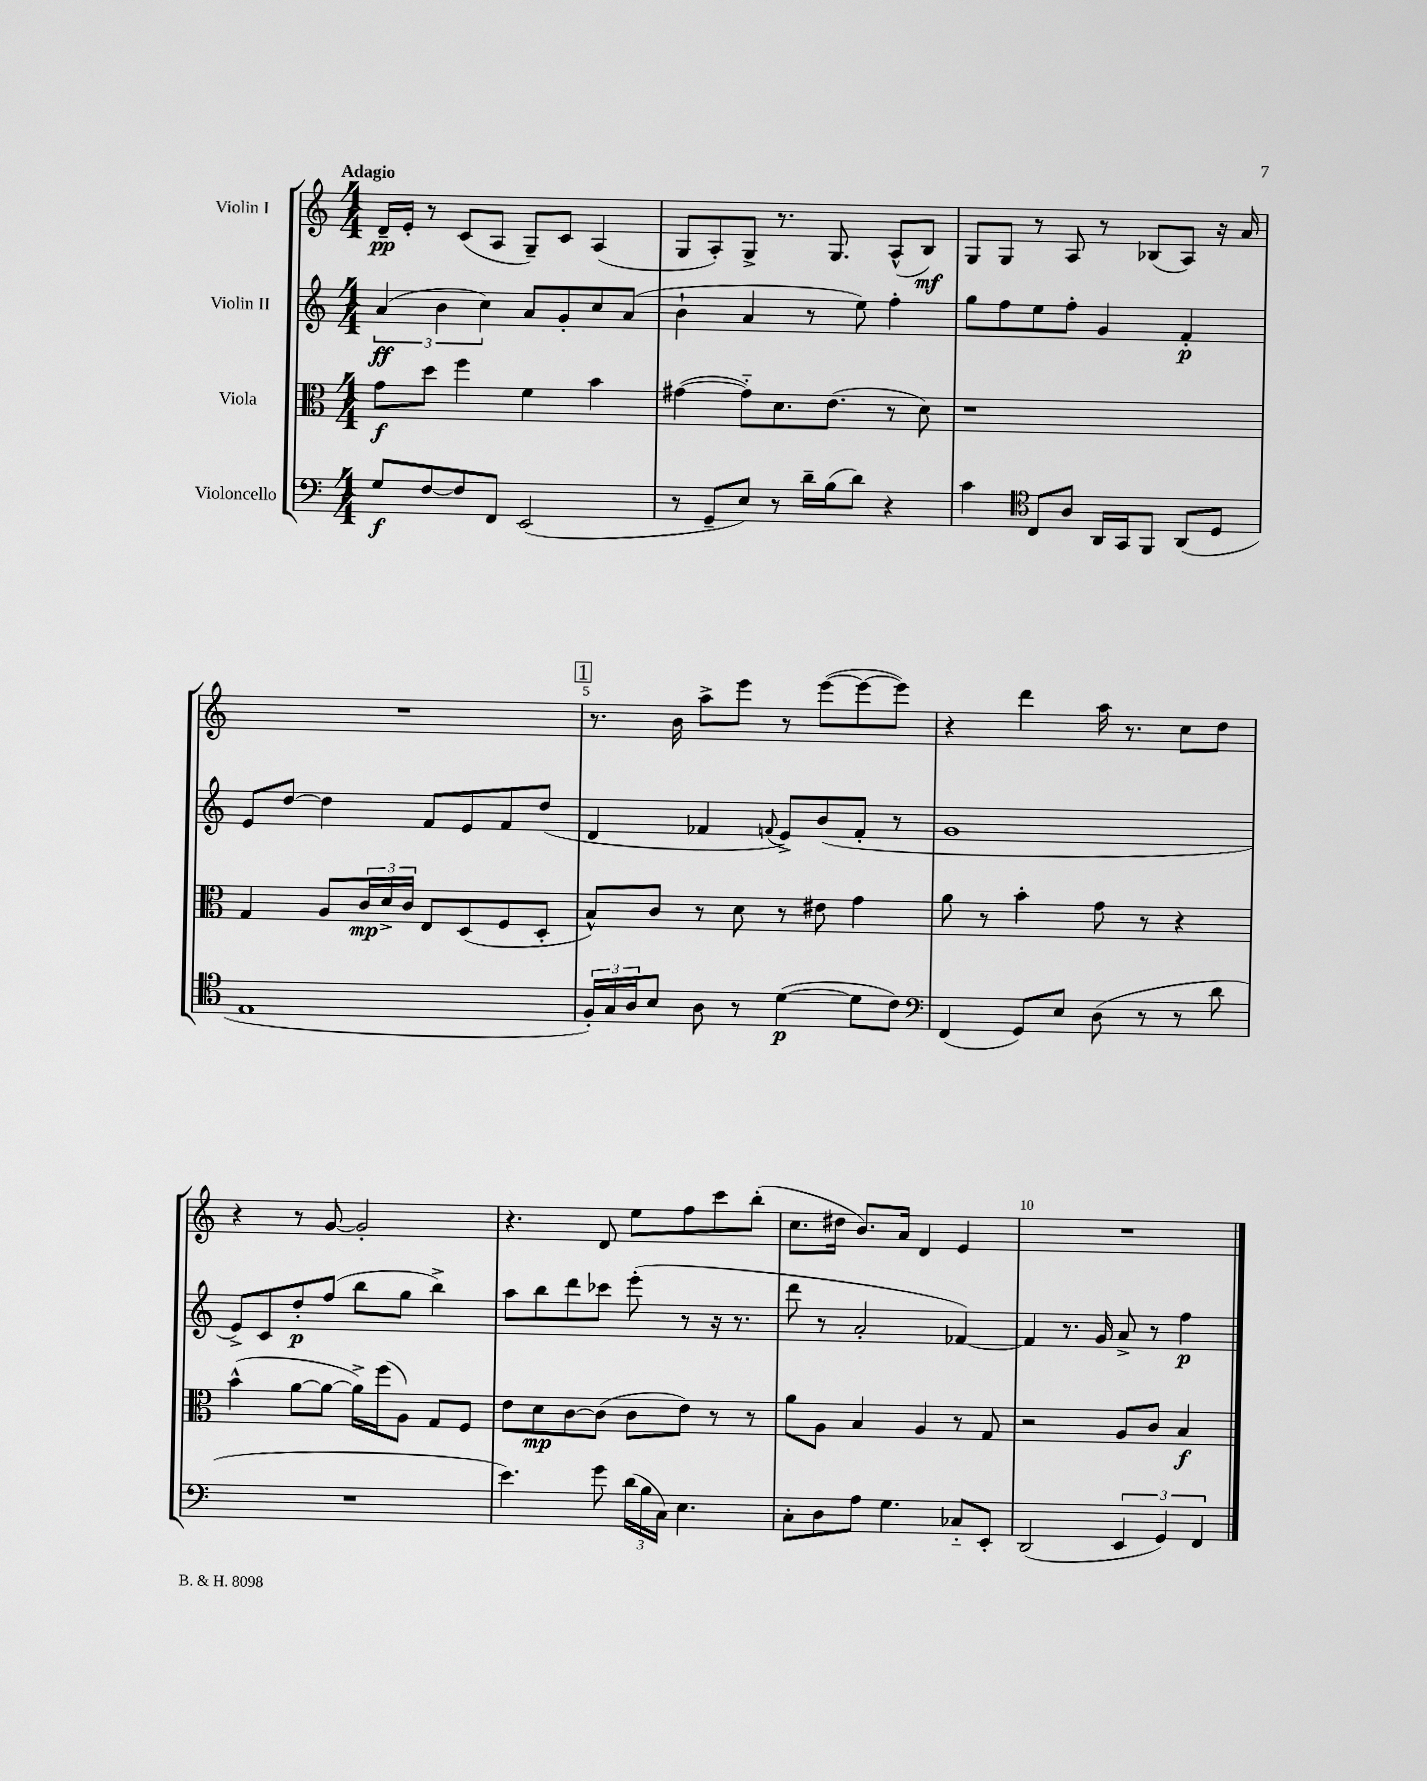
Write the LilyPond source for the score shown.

<<
\new StaffGroup <<
\new Staff = "s0" \with { instrumentName = "Violin I" } {
    \clef treble \key c \major \numericTimeSignature \time 4/4 \tempo "Adagio"
    d'16--\pp e'16-. r8 c'8( a8 g8--) c'8 a4( |
    g8 a8-.) g8-> r8. g8. a8-^( b8\mf) |
    g8 g8 r8 a8 r8 bes8( a8) r16 a'16 |
    R1 |
    \mark \markup { \box "1" } r8. b'16 a''8-> e'''8 r8 e'''8~( e'''8~ e'''8) |
    r4 d'''4 a''16 r8. c''8 d''8 |
    r4 r8 g'8~ g'2-. |
    r4. d'8 e''8 f''8 c'''8 b''8-.( |
    c''8. dis''16 b'8.) a'16 d'4 e'4 |
    R1 \bar "|." |
}
\new Staff = "s1" \with { instrumentName = "Violin II" } {
    \clef treble \key c \major \numericTimeSignature \time 4/4
    \tuplet 3/2 { a'4\ff( b'4 c''4) } a'8 g'8-. c''8 a'8( |
    b'4-! a'4 r8 e''8) f''4-. |
    g''8 f''8 e''8 f''8-. g'4 f'4-.\p |
    e'8 d''8~ d''4 f'8 e'8 f'8 d''8( |
    \mark \markup { \box "1" } d'4 fes'4 \appoggiatura { f'8 } e'8->) b'8( f'8-. r8 |
    g'1 |
    e'8->) c'8 d''8-.\p f''8( b''8 g''8 b''4->) |
    a''8 b''8 d'''8 ces'''8 e'''8-.( r8 r16 r8. |
    d'''8 r8 a'2-. fes'4~) |
    fes'4 r8. g'16 a'8-> r8 f''4\p \bar "|." |
}
\new Staff = "s2" \with { instrumentName = "Viola" } {
    \clef alto \key c \major \numericTimeSignature \time 4/4
    g'8\f d''8 f''4 f'4 b'4 |
    gis'4~( gis'8-_) d'8. e'8.( r8 d'8) |
    r1 |
    g4 a8 \tuplet 3/2 { c'16\mp d'16-> c'16 } e8 d8( f8 d8-. |
    \mark \markup { \box "1" } b8-^) c'8 r8 d'8 r8 eis'8 g'4 |
    a'8 r8 b'4-. g'8 r8 r4 |
    b'4-^( a'8~ a'8~ a'16->) f''16( a8) g8 f8 |
    e'8 d'8\mp c'8~ c'8( c'8 e'8) r8 r8 |
    a'8 a8 b4 a4 r8 g8 |
    r2 a8 c'8 b4\f \bar "|." |
}
\new Staff = "s3" \with { instrumentName = "Violoncello" } {
    \clef bass \key c \major \numericTimeSignature \time 4/4
    g8\f f8~ f8 f,8 e,2( |
    r8 g,8-- e8) r8 d'16-- b16( d'8) r4 |
    c'4 \clef tenor c8 a8 a,16 g,16 f,8 a,8( d8 |
    e1 |
    \mark \markup { \box "1" } \tuplet 3/2 { f16-.) g16 a16 } b8 a8 r8 d'4~\p( d'8 c'8) |
    \clef bass f,4( g,8) e8 d8( r8 r8 d'8 |
    R1 |
    e'4.) g'8 \tuplet 3/2 { d'16( b16 c16) } e4. |
    c8-. d8 a8 g4. ces8-_ e,8-. |
    d,2( \tuplet 3/2 { e,4 g,4) f,4 } \bar "|." |
}
>>
>>
\layout { \context { \Score \override BarNumber.break-visibility = ##(#f #t #t) barNumberVisibility = #(every-nth-bar-number-visible 5) } }
